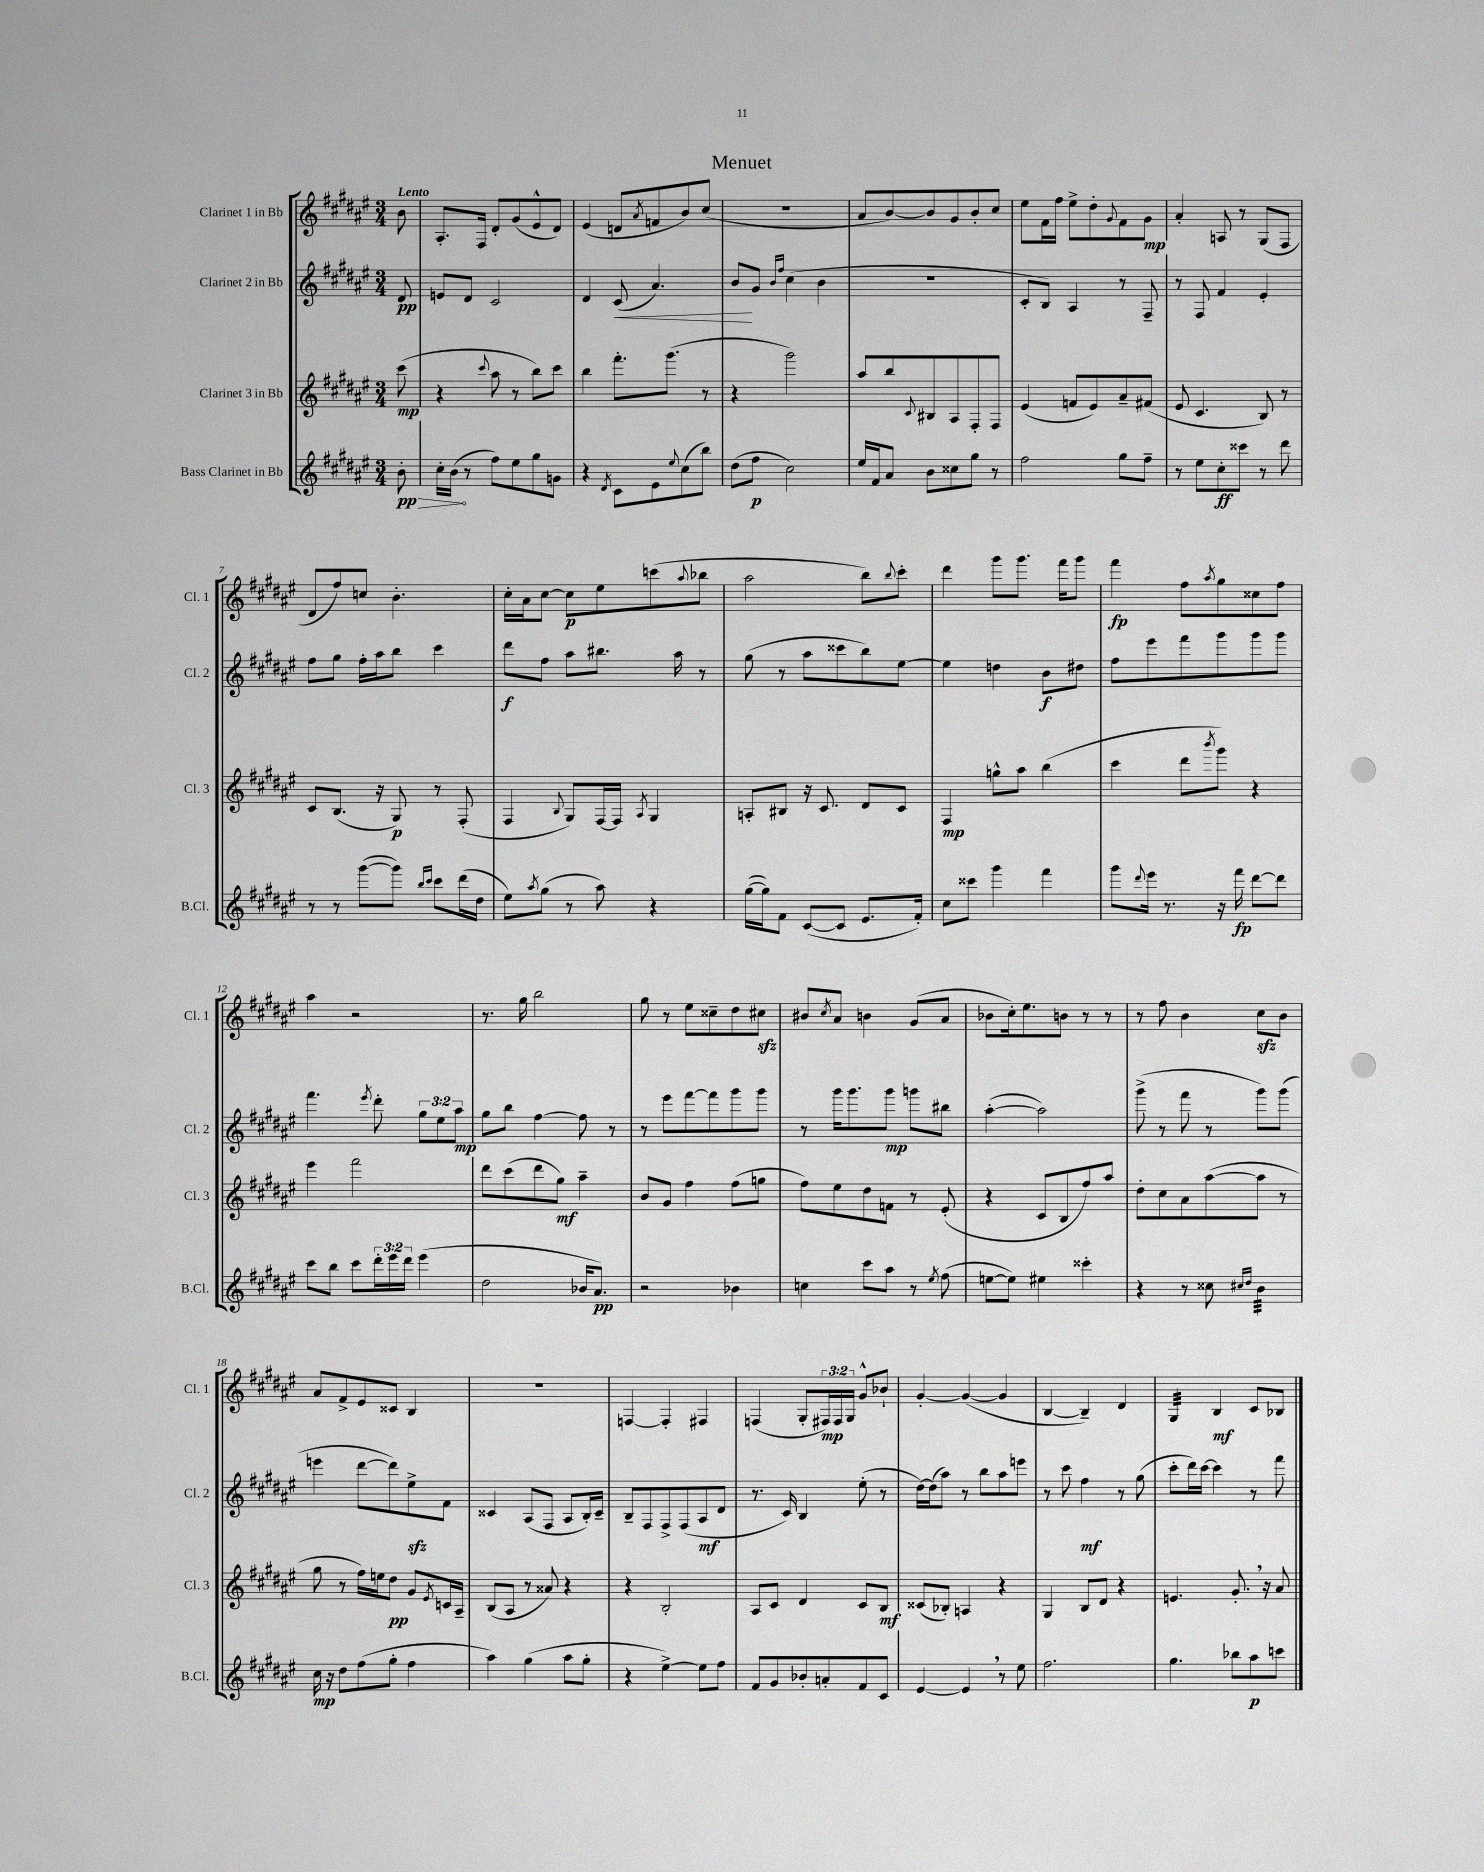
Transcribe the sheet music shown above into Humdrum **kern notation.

**kern	**dynam	**kern	**dynam	**kern	**dynam	**kern	**dynam
*part4	*part4	*part3	*part3	*part2	*part2	*part1	*part1
*staff4	*staff4	*staff3	*staff3	*staff2	*staff2	*staff1	*staff1
*I"Bass Clarinet in Bb	*	*I"Clarinet 3 in Bb	*	*I"Clarinet 2 in Bb	*	*I"Clarinet 1 in Bb	*
*I'B.Cl.	*	*I'Cl. 3	*	*I'Cl. 2	*	*I'Cl. 1	*
*clefG2	*	*clefG2	*	*clefG2	*	*clefG2	*
*k[f#c#g#d#a#e#]	*	*k[f#c#g#d#a#e#]	*	*k[f#c#g#d#a#e#]	*	*k[f#c#g#d#a#e#]	*
*M3/4	*	*M3/4	*	*M3/4	*	*M3/4	*
=	=	=	=	=	=	=	=
!	!	!	!	!	!	!LO:TX:a:B:t=Lento	!
!	!LO:HP:b	!	!	!	!	!	!
8b'\	> pp	(8ccc#\	mp	8d#/	pp	8b\	.
=1	=1	=1	=1	=1	=1	=1	=1
16cc#'\LL	.	4r	.	8en/L	.	8.A#'/L	.
(16b\JJ	.	.	.	.	.	.	.
8r	]	.	.	8d#/J	.	.	.
.	.	.	.	.	.	16F#/Jk	.
.	.	8qqccc#/	.	.	.	.	.
8ff#\L)	.	8aa#\	.	2c#/	.	8d#'/L	.
8ee#\	.	8r	.	.	.	(8g#/	.
8gg#\	.	8bb\L)	.	.	.	8e#^^/	.
8gn\J	.	8ccc#\J	.	.	.	8d#/J)	.
=2	=2	=2	=2	=2	=2	=2	=2
4r	.	4bb\	.	4d#/	.	(4e#/	.
8qd#/	.	.	.	.	.	.	.
!	!	!	!	!	!LO:HP:b	!	!
8c#\L	.	8.fff#'\L	.	(8c#/	<	8dn/L	.
.	.	.	.	.	.	8qa#/	.
8e#\	.	.	.	4.a#/)	.	8fn/	.
.	.	(8.ggg#\J	.	.	.	.	.
8qqee#/	.	.	.	.	.	.	.
(8cc#\	.	.	.	.	.	8b/)	.
8bb\J)	.	8r	.	.	.	(8cc#/J	.
=3	=3	=3	=3	=3	=3	=3	=3
(8dd#\L	.	4r	.	8b/L	.	2.r	.
8ff#\J	p	.	.	8g#/J	[	.	.
.	.	.	.	16qqb/LL	.	.	.
.	.	.	.	16qqff#/JJ	.	.	.
2cc#\)	.	2ggg#\)	.	(4cc#\	.	.	.
.	.	.	.	4b\	.	.	.
=4	=4	=4	=4	=4	=4	=4	=4
16ee#/LL	.	8aa#/L	.	2.r	.	8a#/L	.
16f#/J	.	.	.	.	.	.	.
8a#/J	.	8bb/	.	.	.	[8b/)	.
.	.	8qqc#/	.	.	.	.	.
8b\L	.	8B#X/	.	.	.	8b/]	.
8cc##X\	.	8A#/	.	.	.	8g#/	.
8gg#\J	.	8F#'/	.	.	.	8b'/	.
8r	.	8F#/J	.	.	.	8cc#/J	.
=5	=5	=5	=5	=5	=5	=5	=5
2ff#\	.	(4e#/	.	8c#'/L	.	8ee#\L	.
.	.	.	.	8B/J)	.	16f#\L	.
.	.	.	.	.	.	16ff#\JJ	.
.	.	8fn/L	.	4A#/	.	8ee#^\L	.
.	.	8e#/)	.	.	.	8dd#'\	.
.	.	.	.	.	.	8qqg#/	.
8gg#\L	.	8a#~/	.	8r	.	8f#\	.
8ff#~\J	.	(8f#X/J	.	8F#~/	.	8g#\J	mp
=6	=6	=6	=6	=6	=6	=6	=6
8r	.	8e#/	.	8r	.	4a#'/	.
8ee#\L	.	4.c#/	.	8F#/	.	.	.
8cc#'\	ff	.	.	4f#/	.	8An/	.
8ccc##X\J	.	.	.	.	.	8r	.
8r	.	8B/)	.	4e#'/	.	(8G#/L	.
8ddd#\	.	8r	.	.	.	8F#/J	.
!!LO:LB:g=z
=7	=7	=7	=7	=7	=7	=7	=7
8r	.	8c#/L	.	8ff#\L	.	8d#/L	.
8r	.	(8.B/J	.	8gg#\J	.	8ff#/)	.
([8ggg#\L	.	.	.	16ff#'\LL	.	8ccn/J	.
.	.	16r	.	16aa#\J	.	.	.
8ggg#\J])	.	8G#/)	p	8bb\J	.	4.b'\	.
16qqbb/LL	.	.	.	.	.	.	.
16qqccc#/JJ	.	.	.	.	.	.	.
8ccc#\L	.	8r	.	4ccc#\	.	.	.
(16ddd#\L	.	(8F#'/	.	.	.	.	.
16dd#\JJ	.	.	.	.	.	.	.
=8	=8	=8	=8	=8	=8	=8	=8
8ee#\L)	.	4F#/	.	8ddd#\L	f	16cc#'\LL	.
.	.	.	.	.	.	16a#\J	.
8qaa#/	.	.	.	.	.	.	.
(8gg#\J	.	.	.	8ff#\J	.	[8cc#\J	.
.	.	8qqB/	.	.	.	.	.
8r	.	8G#/L)	.	8aa#\L	.	8cc#\L]	p
8aa#\)	.	[16F#/L	.	8.bb#X\J	.	8ee#\	.
.	.	16F#/JJ]	.	.	.	.	.
.	.	8qA#/	.	.	.	.	.
4r	.	4G#/	.	.	.	(8cccn\	.
.	.	.	.	16aa#\	.	.	.
.	.	.	.	.	.	8qqaa#/	.
.	.	.	.	8r	.	8bb-X\J	.
=9	=9	=9	=9	=9	=9	=9	=9
([16gg#\LL	.	8An'/L	.	(8gg#\	.	2aa#\	.
16gg#\J])	.	.	.	.	.	.	.
8f#\J	.	8B#X/J	.	8r	.	.	.
([8c#/L	.	16r	.	8aa#\L	.	.	.
.	.	8.c#/	.	.	.	.	.
8c#/J]	.	.	.	8ccc##X\	.	.	.
8.e#/L	.	8d#/L	.	8bb\)	.	8bb\L)	.
.	.	.	.	.	.	8qqbb/	.
.	.	8c#/J	.	[8ee#\J	.	8ccc#'\J	.
16f#'/Jk)	.	.	.	.	.	.	.
=10	=10	=10	=10	=10	=10	=10	=10
8cc#\L	.	4F#/	mp	4ee#\]	.	4ddd#\	.
8ccc##X\J	.	.	.	.	.	.	.
4ggg#\	.	8ggn^^\L	.	4ddn\	.	8ggg#\L	.
.	.	8aa#\J	.	.	.	8.ggg#\J	.
4fff#\	.	(4bb\	.	8b\L	f	.	.
.	.	.	.	.	.	16fff#\KL	.
.	.	.	.	8dd#X\J	.	8ggg#\J	.
=11	=11	=11	=11	=11	=11	=11	=11
8ggg#\L	.	4ccc#\	.	8ff#\L	.	4fff#\	fp
8qqddd#/	.	.	.	.	.	.	.
16eee#\Jk	.	.	.	8eee#\	.	.	.
8.r	.	.	.	.	.	.	.
.	.	8ddd#\L	.	8fff#\	.	8ff#\L	.
.	.	8qbbb/	.	.	.	8qaa#/	.
16r	.	8ggg#\J)	.	8ggg#\	.	8gg#\	.
16fff#\	fp	.	.	.	.	.	.
[8ddd#\L	.	4r	.	8ggg#\	.	8cc##X\	.
8ddd#\J]	.	.	.	8ggg#\J	.	8ff#\J	.
!!LO:LB:g=z
=12	=12	=12	=12	=12	=12	=12	=12
8ccc#\L	.	4eee#\	.	4.fff#\	.	4aa#\	.
8bb\J	.	.	.	.	.	.	.
8ccc#\L	.	2fff#\	.	.	.	2r	.
.	.	.	.	8qeee#/	.	.	.
24ddd#'\L	.	.	.	8ddd#'\	.	.	.
24eee#\	.	.	.	.	.	.	.
24ddd#\JJ	.	.	.	.	.	.	.
(4eee#\	.	.	.	12gg#\L	.	.	.
.	.	.	.	12ee#\	.	.	.
.	.	.	.	12aa#\J	mp	.	.
=13	=13	=13	=13	=13	=13	=13	=13
2dd#\	.	8ddd#\L	.	8gg#\L	.	8.r	.
.	.	(8ccc#\	.	8bb\J	.	.	.
.	.	.	.	.	.	16gg#\	.
.	.	8ddd#\	.	[4ff#\	.	2bb\	.
.	.	8gg#\J)	mf	.	.	.	.
16b-X/KL	.	4aa#~\	.	8ff#\]	.	.	.
8.a#/J)	pp	.	.	.	.	.	.
.	.	.	.	8r	.	.	.
=14	=14	=14	=14	=14	=14	=14	=14
2r	.	8b/L	.	8r	.	8gg#\	.
.	.	8g#/J	.	8eee#\L	.	8r	.
.	.	4ff#\	.	[8fff#\	.	8ee#\L	.
.	.	.	.	8fff#\]	.	8cc##X~\	.
4b-X\	.	(8ff#\L	.	8ggg#\	.	8dd#\	.
.	.	8ggn\J	.	8ggg#\J	.	8cc#Xzz\J	.
=15	=15	=15	=15	=15	=15	=15	=15
4ccn\	.	8ff#\L)	.	8r	.	8b#X/L	.
.	.	.	.	.	.	8qcc#/	.
.	.	8ee#\	.	16ggg#\KL	.	8a#/J	.
.	.	.	.	8.ggg#\	.	.	.
8ccc#\L	.	8dd#\	.	.	.	4bn\	.
8aa#\J	.	8fn\J	.	8ggg#\J	mp	.	.
8r	.	8r	.	8gggn\L	.	(8g#/L	.
8qee#/	.	.	.	.	.	.	.
(8ff#\	.	(8e#'/	.	8bb#X\J	.	8a#/J	.
=16	=16	=16	=16	=16	=16	=16	=16
[8een\L	.	4r	.	([4aa#'\	.	8b-X\L	.
8ee\J])	.	.	.	.	.	16cc#'\k)	.
.	.	.	.	.	.	8.ee#\	.
4ee#X\	.	8c#/L	.	2aa#\])	.	.	.
.	.	8B/	.	.	.	8bn\J	.
4ccc##X'\	.	8ff#/)	.	.	.	8r	.
.	.	8aa#/J	.	.	.	8r	.
=17	=17	=17	=17	=17	=17	=17	=17
4r	.	8dd#'\L	.	(8ggg#^\	.	8r	.
.	.	8cc#\	.	8r	.	8ff#\	.
8r	.	8a#\	.	8fff#\	.	4b\	.
8cc##X\	.	([8aa#\	.	8r	.	.	.
16qqcc#X/LL	.	.	.	.	.	.	.
16qqdd#/JJ	.	.	.	.	.	.	.
*tremolo	*	*	*	*	*	*	*
32b\LLL	.	8aa#\J]	.	8ggg#\L)	.	8cc#zz\L	.
32b\	.	.	.	.	.	.	.
32b\	.	.	.	.	.	.	.
32b\	.	.	.	.	.	.	.
32b\	.	8r	.	(8ggg#\J	.	8b\J	.
32b\	.	.	.	.	.	.	.
32b\	.	.	.	.	.	.	.
32b\JJJ	.	.	.	.	.	.	.
*Xtremolo	*	*	*	*	*	*	*
!!LO:LB:g=z
=18	=18	=18	=18	=18	=18	=18	=18
16cc#\	mp	8gg#\	.	4eeen\	.	8a#/L	.
16r	.	.	.	.	.	.	.
8dd#\L	.	8r	.	.	.	8f#^/	.
(8ff#\	.	16ff#\LL)	.	[8ddd#\L	.	8e#/	.
.	.	16een\J	.	.	.	.	.
8gg#'\J	.	8dd#\J	pp	8ddd#\])	.	8c##X/J	.
4ff#\	.	8g#/L	.	8ee#zz^\	.	4B/	.
.	.	8qe#/	.	.	.	.	.
.	.	16cn/L	.	8f#\J	.	.	.
.	.	16A#~/JJ	.	.	.	.	.
=19	=19	=19	=19	=19	=19	=19	=19
4aa#\)	.	(8B/L	.	4c##X/	.	2.r	.
.	.	8A#/J	.	.	.	.	.
(4gg#\	.	8r	.	(8A#/L	.	.	.
.	.	8a##X/)	.	8F#/J	.	.	.
8aa#\L	.	4r	.	8A#/L	.	.	.
8gg#'\J	.	.	.	16B'/L)	.	.	.
.	.	.	.	16c##~/JJ	.	.	.
=20	=20	=20	=20	=20	=20	=20	=20
4r	.	4r	.	8B~/L	.	[4Fn/	.
.	.	.	.	8F#/	.	.	.
[4ee#^\)	.	2B'/	.	8F#^/	.	4F'/]	.
.	.	.	.	(8F#/	.	.	.
8ee#\L]	.	.	.	8A#/	mf	4F#X/	.
8ff#\J	.	.	.	8d#/J	.	.	.
=21	=21	=21	=21	=21	=21	=21	=21
8f#/L	.	8A#/L	.	8.r	.	(4Fn/	.
8g#/	.	8c#/J	.	.	.	.	.
.	.	.	.	16c#/)	.	.	.
8b-X'/	.	4d#/	.	4B/	.	8G#'/L	.
8an'/	.	.	.	.	.	24F#X/L)	mp
.	.	.	.	.	.	24F#/	.
.	.	.	.	.	.	24G#/JJ	.
8f#/	.	8c#/L	.	(8ee#'\	.	8g#^^/L	.
8c#/J	.	8B/J	mf	8r	.	8b-X`/J	.
=22	=22	=22	=22	=22	=22	=22	=22
[4e#/	.	(8c##X/L	.	[16dd#\LL)	.	[4g#'/	.
.	.	.	.	(16dd#\J]	.	.	.
.	.	8B-X'/J)	.	8aa#\J)	.	.	.
4e#,/]	.	4An/	.	8r	.	(4g#/_	.
.	.	.	.	8bb\L	.	.	.
8r	.	4r	.	8aa#\	.	4g#/]	.
8ee#\	.	.	.	8eeen\J	.	.	.
=23	=23	=23	=23	=23	=23	=23	=23
2.ff#\	.	4G#/	.	8r	.	[4B/	.
.	.	.	.	8ccc#\	.	.	.
.	.	8B/L	.	4ff#\	mf	4B~/])	.
.	.	8d#/J	.	.	.	.	.
.	.	4r	.	8r	.	4d#/	.
.	.	.	.	(8gg#\	.	.	.
=24	=24	=24	=24	=24	=24	=24	=24
*	*	*	*	*	*	*tremolo	*
4.gg#\	.	4.en/	.	8ccc#'\L	.	32G#/LLL	.
.	.	.	.	.	.	32G#/	.
.	.	.	.	.	.	32G#/	.
.	.	.	.	.	.	32G#/	.
.	.	.	.	16ddd#\L)	.	32G#/	.
.	.	.	.	.	.	32G#/	.
.	.	.	.	[16ccc#\JJ	.	32G#/	.
.	.	.	.	.	.	32G#/JJJ	.
*	*	*	*	*	*	*Xtremolo	*
.	.	.	.	4ccc#\]	.	4B/	mf
8bb-X\L	.	8.g#',/	.	.	.	.	.
8aa#\	p	.	.	8r	.	8c#/L	.
.	.	16r	.	.	.	.	.
8cccn\J	.	8a#/	.	8fff#\	.	8B-X/J	.
==	==	==	==	==	==	==	==
*-	*-	*-	*-	*-	*-	*-	*-
